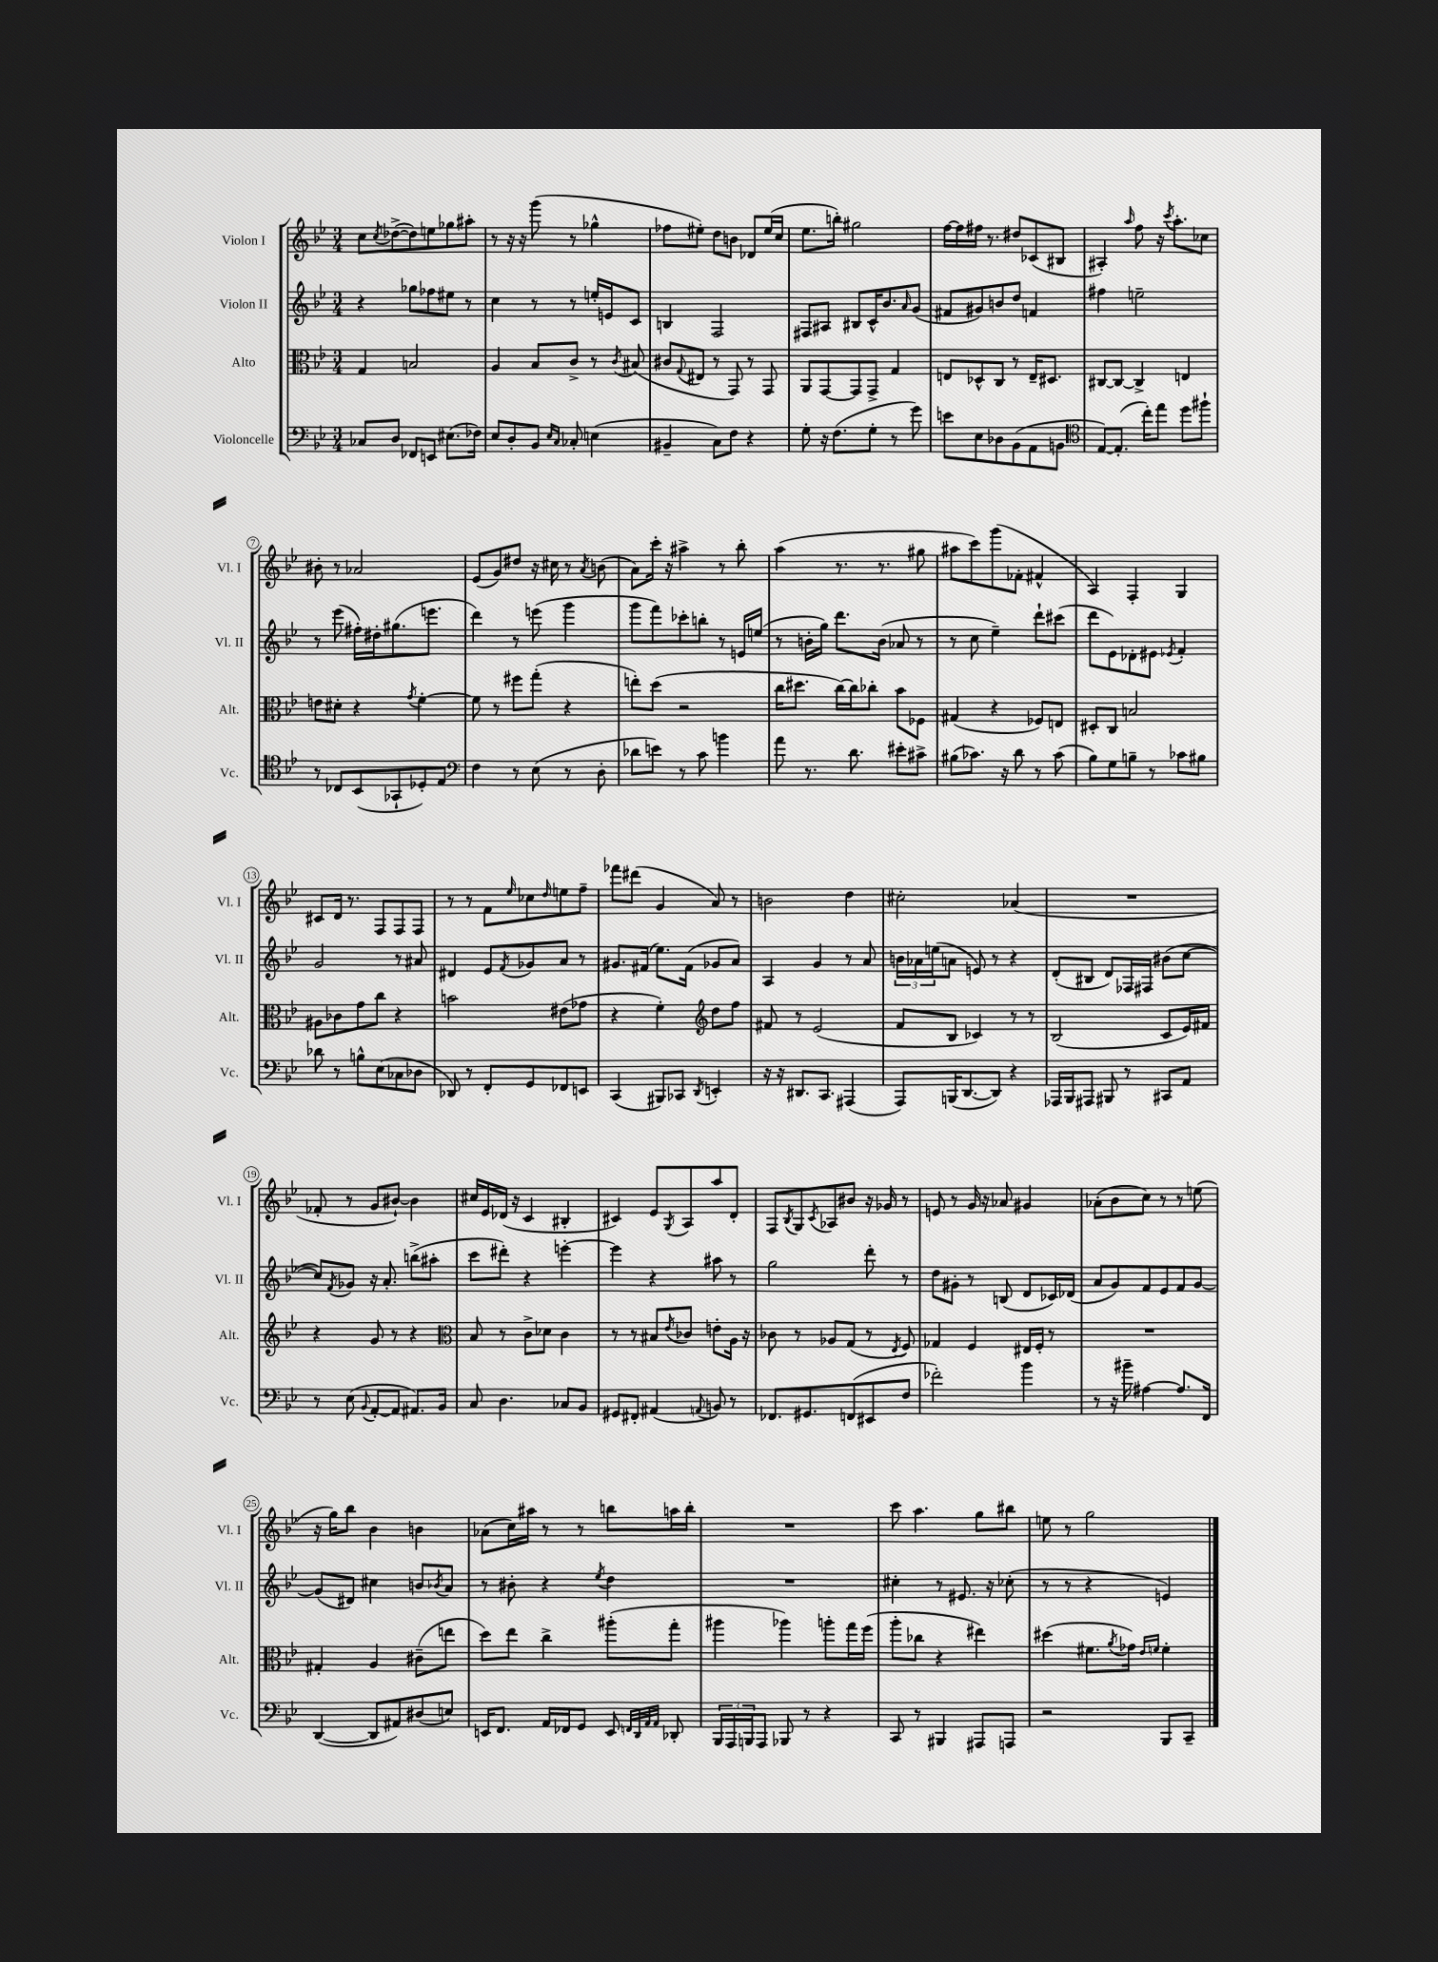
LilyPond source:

<<
\new StaffGroup <<
\new Staff = "s0" \with { instrumentName = "Violon I" shortInstrumentName = "Vl. I" } {
    \clef treble \key bes \major \numericTimeSignature \time 3/4
    c''8 \acciaccatura { c''8 } des''8~->( des''8) e''8 ges''8 ais''8-. |
    r8 r16 r16 g'''8( r8 ges''4-^ |
    fes''8 eis''8-.) d''8 b'8 des'8 eis''16( c''16 |
    ees''8. b''16-.) gis''2 |
    f''16~ f''16 fis''16 r8. dis''8 ces'8( bis8 |
    ais4-.) \grace { a''16 } f''8 r16 \acciaccatura { c'''8 } a''8.-. ces''8 |
    bis'8-. r8 aes'2 |
    ees'8( g'8) dis''8 r16 cis''16 r8 \acciaccatura { a'8 } b'8( |
    a'8) c'''16-. r16 ais''4-> r8 bes''8-. |
    a''4( r8. r8. gis''8 |
    ais''8 c'''8) g'''8( fes'8-. fis'4-^ |
    a4) f4-. g4 |
    cis'8 d'16 r8. f8 f8 f8 |
    r8 r8 f'8 \grace { ees''16 } ces''8 \grace { d''16 } e''8 f''8-- |
    fes'''8 dis'''8( g'4 a'8) r8 |
    b'2 d''4 |
    cis''2-. aes'4( |
    R2. |
    fes'8-. r8 g'8 bis'8~-!) bis'4 |
    cis''16 ees'16 des'16( r16 c'4 bis4-. |
    cis'4) ees'8 \acciaccatura { g8 } a8 a''8 d'8-. |
    f8 \acciaccatura { bes8 } g8 \acciaccatura { c'8 } aes8 bis'8 r16 ges'16 r8 |
    e'8 r8 g'16 r16 aes'8 gis'4 |
    aes'8-.( bes'8 c''8) r8 r8 e''8( |
    r16 g''16) bes''8 bes'4 b'4 |
    aes'8( c''16) ais''16 r8 r8 b''8 a''16 b''16-. |
    R2. |
    c'''8 a''4. g''8 bis''8 |
    e''8 r8 g''2 \bar "|." |
}
\new Staff = "s1" \with { instrumentName = "Violon II" shortInstrumentName = "Vl. II" } {
    \clef treble \key bes \major \numericTimeSignature \time 3/4
    r4 ges''8 fes''8 eis''8 r8 |
    c''4 r8 r8 e''16-. e'16 c'8 |
    b4 f2 |
    fis8 ais8 bis8 c'16-^ bes'8. \grace { a'16 } g'8( |
    fis'8 gis'8) b'8 d''8 f'4 |
    fis''4 e''2-- |
    r8 ees'''8( fis''16-.) dis''16-. gis''8.( e'''8. |
    d'''4) r8 e'''8( g'''4 |
    g'''8 f'''8) ces'''8-. b''8-. r8 e'16 e''16( |
    r8 b'16-. g''16) d'''8. b'16( aes'8 r8 |
    r8 c''8 ees''4--) d'''8-! cis'''8( |
    d'''8 ees'8) des'8-. eis'8 \acciaccatura { ees'8 } f'4-. |
    g'2 r8 ais'8 |
    dis'4 ees'8 \acciaccatura { f'8 } ges'8 a'8 r8 |
    gis'8. fis'16( ees''8.) fis'16( ges'8 a'8) |
    a4 g'4 r8 a'8 |
    \tuplet 3/2 { b'16 aes'16 e''16( } a'8 e'8) r8 r4 |
    d'8-.( bis8 d'8) fes16 fis16 bis'8( c''8~ |
    c''8) \acciaccatura { f'8 } ges'8 r16 a'8.-. b''8->( ais''8-. |
    c'''8 dis'''8-.) r4 e'''4~-. |
    e'''4 r4 ais''8 r8 |
    g''2 d'''8-. r8 |
    d''8 gis'8-. r8 b8( d'8 ces'16) des'16( |
    a'8 g'8) f'8 ees'8 f'8 g'8~ |
    g'8( dis'8) cis''4 b'8 \acciaccatura { bes'8 } a'8 |
    r8 bis'8-. r4 \acciaccatura { ees''8 } d''4 |
    R2. |
    cis''4-. r8 eis'8. r16 ces''8-.( |
    r8 r8 r4 e'4) \bar "|." |
}
\new Staff = "s2" \with { instrumentName = "Alto" shortInstrumentName = "Alt." } {
    \clef alto \key bes \major \numericTimeSignature \time 3/4
    g4 b2 |
    a4 bes8 c'8-> r8 \acciaccatura { c'8 } bis8( |
    cis'8 \appoggiatura { g8 } eis8 r8 g,8) r8 g,8 |
    a,8 g,8~ g,8 g,8-> g4 |
    e8 des8-^ c8 r8 e16-- dis8. |
    cis8~ cis8~ cis4-> e4 |
    e'8 dis'8-. r4 \acciaccatura { g'8 } f'4~-. |
    f'8 r8 fis''8 g''8-.( r4 |
    e''8-.) d''8( r2 |
    c''16 dis''8. c''16~) c''16 ces''8-. bes'8 fes8 |
    gis4( r4 fes8) e8 |
    dis8-. c8 b2 |
    ais8 ces'8 g'8 c''8 r4 |
    b'2 eis'8( ges'8 |
    r4 f'4-.) \clef treble d''8 f''8 |
    fis'8 r8 ees'2( |
    f'8 bes8 ces'4) r8 r8 |
    bes2( c'8 ees'16) fis'16 |
    r4 g'8 r8 r4 |
    \clef alto bes8 r8 c'8-> des'8 c'4 |
    r8 r8 bis8 \acciaccatura { ees'8 } ces'8 e'8-. a16 r16 |
    ces'8 r8 aes8 g8( r8 \acciaccatura { ees8 } f8) |
    ges4 f4 eis16 f16-. r8 |
    R2. |
    gis4-. a4 cis'8--( e''8 |
    d''8) ees''8 c''4-> ais''8-.( g''8-. |
    ais''4 aes''4) a''8-. g''16 f''16( |
    a''8-. ces''8 r4 eis''4) |
    dis''4( fis'8. \acciaccatura { a'8 } ges'16) \grace { ees'16 f'16 } f'4-. \bar "|." |
}
\new Staff = "s3" \with { instrumentName = "Violoncelle" shortInstrumentName = "Vc." } {
    \clef bass \key bes \major \numericTimeSignature \time 3/4
    ces8 d8 fes,8 e,8 eis8.( fes16) |
    ees8 d8-. bes,8 \grace { ees16 c16 } ces8-. e4( |
    bis,4-- c8) f8 r4 |
    g8-. r16 f8.( g8-. r8 g'8) |
    e'8 ees8 des8 bes,8( a,8 b,8 |
    \clef tenor ees8~) ees8.-.( c''16-.) ees''8 d''8 fis''8-! |
    r8 ces8 bes,8( ges,8-! des8-.) ees8 |
    \clef bass f4 r8 ees8( r8 d8-. |
    des'8 e'8) r8 c'8 b'4 |
    a'8 r8. d'8. eis'8-. cis'8-> |
    bis8( ces'8.) r16 d'8 r8 ces'8( |
    bes8) g8 b8-- r8 ces'8 bis8 |
    des'8 r8 b8-^ ees8( ces8 des8 |
    des,8) r8 f,8-. g,8 fes,8 e,8 |
    c,4( bis,,8) ces,8 \acciaccatura { d,8 } e,4-. |
    r16 r16 dis,8. c,8. ais,,4( |
    a,,8) b,,16( d,8.~ d,8) r4 |
    aes,,16 bes,,16 ais,,8 bis,,8 r8 cis,8 a,8 |
    r8 ees8( \appoggiatura { bes,8 } a,8~-. a,8 ais,8.) bes,16 |
    c8 d4. ces8 bes,8 |
    gis,8 fis,8-. ais,4( \appoggiatura { a,8 } b,8) r8 |
    fes,8. gis,8. f,8( eis,8 f8 |
    fes'2-.) bes'4 |
    r8 r16 bis'16-- ais4~ ais8. f,16 |
    d,4~( d,8 ais,8) dis8( e8) |
    e,16 f,8. a,16 fes,16 g,8 e,8 \grace { f,32 d,32 a,32 a,32 } des,8-. |
    \tuplet 3/2 { bes,,16 a,,16 b,,16 } a,,8 bes,,8 r8 r4 |
    c,8 r8 bis,,4 ais,,8 a,,8 |
    r2 bes,,8 c,8-- \bar "|." |
}
>>
>>
\layout { \context { \Score \override BarNumber.stencil = #(make-stencil-circler 0.1 0.3 ly:text-interface::print) } }
